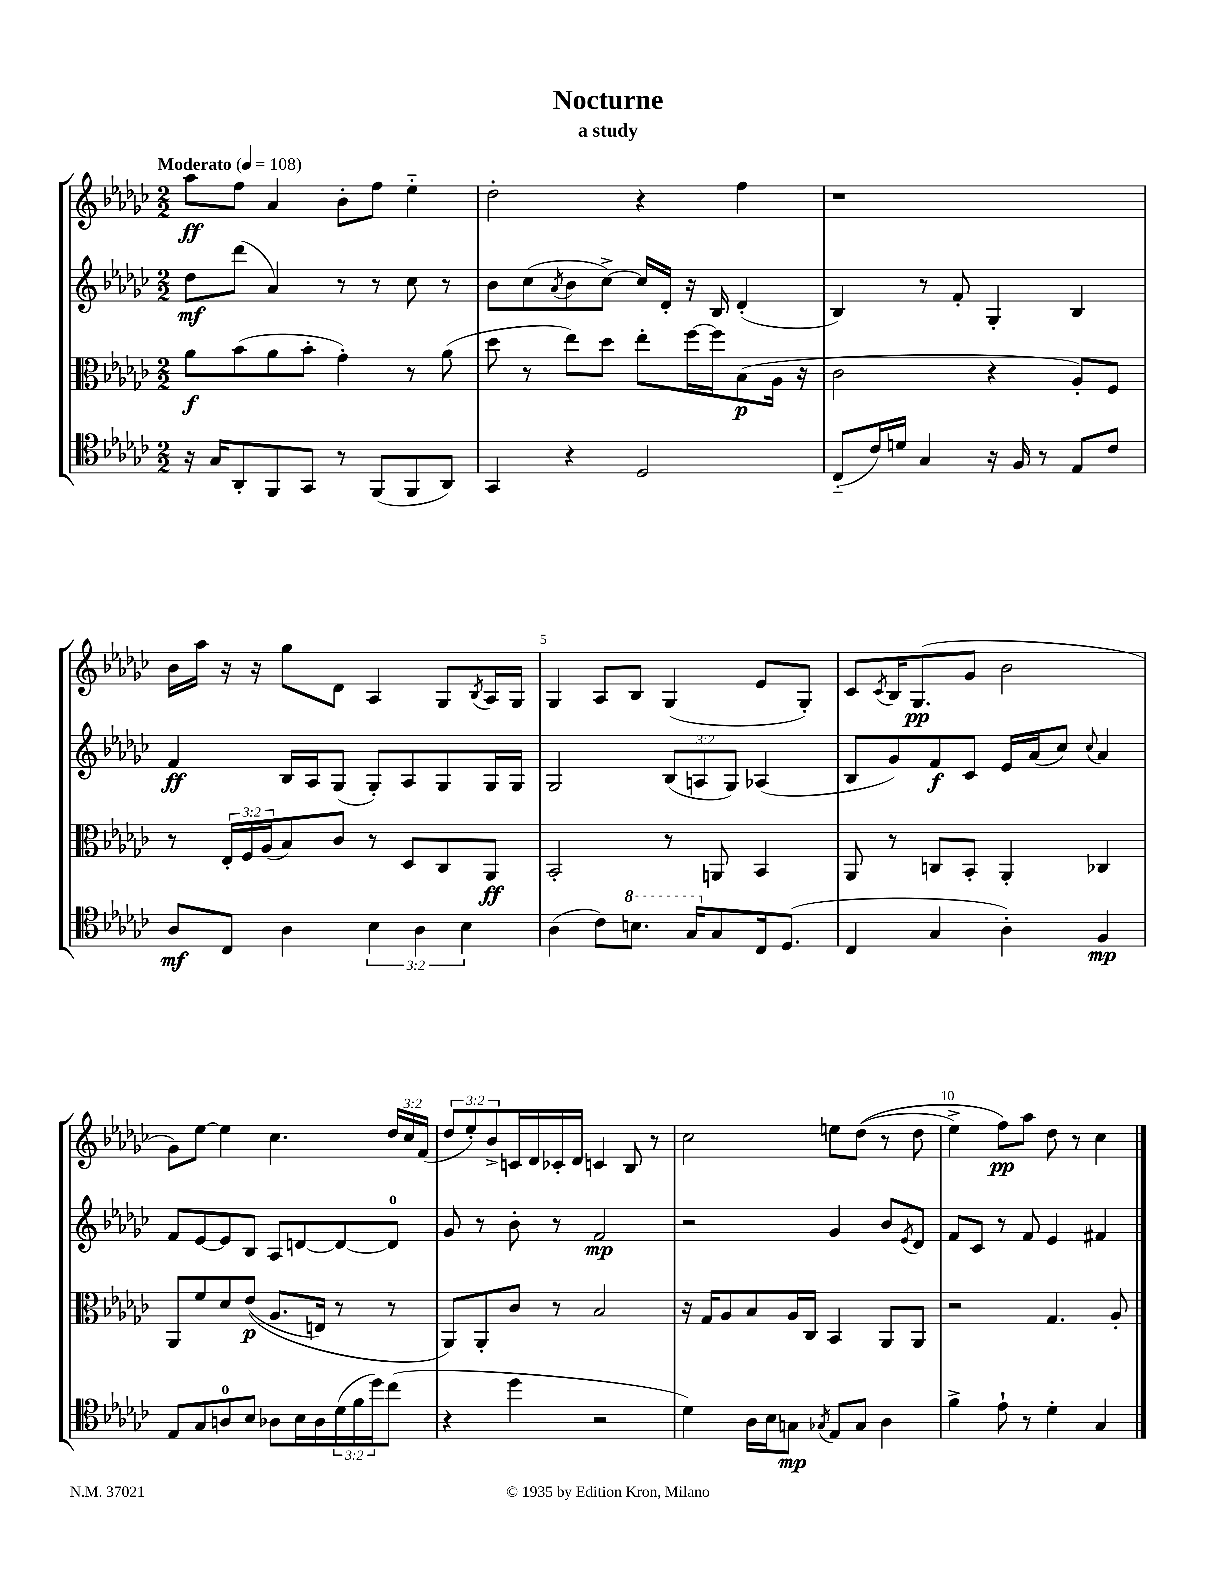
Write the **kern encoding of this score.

**kern	**dynam	**kern	**dynam	**kern	**dynam	**kern	**dynam
*part4	*part4	*part3	*part3	*part2	*part2	*part1	*part1
*staff4	*staff4	*staff3	*staff3	*staff2	*staff2	*staff1	*staff1
*clefC4	*	*clefC3	*	*clefG2	*	*clefG2	*
*k[b-e-a-d-g-c-]	*	*k[b-e-a-d-g-c-]	*	*k[b-e-a-d-g-c-]	*	*k[b-e-a-d-g-c-]	*
*M2/2	*	*M2/2	*	*M2/2	*	*M2/2	*
*MM108	*	*MM108	*	*MM108	*	*MM108	*
=1	=1	=1	=1	=1	=1	=1	=1
!	!	!	!	!	!	!LO:TX:a:B:t=Moderato	!
16r	.	8a-\L	f	8dd-\L	mf	8aa-\L	ff
16G-/KL	.	.	.	.	.	.	.
8AA-'/	.	(8b-\	.	(8ddd-\J	.	8ff\J	.
8FF/	.	8a-\	.	4a-/)	.	4a-/	.
8GG-/J	.	8b-'\J	.	.	.	.	.
8r	.	4g-'\)	.	8r	.	8b-'\L	.
(8FF/L	.	.	.	8r	.	8ff\J	.
8FF/	.	8r	.	8cc-\	.	4ee-\	.
8AA-/J)	.	(8a-\	.	8r	.	.	.
=2	=2	=2	=2	=2	=2	=2	=2
4GG-/	.	8dd-\	.	8b-\L	.	2dd-'\	.
.	.	8r	.	(8cc-\	.	.	.
.	.	.	.	8qa-/	.	.	.
4r	.	8ee-\L)	.	8b-\	.	.	.
.	.	8dd-\J	.	[8cc-^\J)	.	.	.
2D-/	.	8ee-'\L	.	16cc-/LL]	.	4r	.
.	.	.	.	16d-'/JJ	.	.	.
.	.	[16ff\L	.	16r	.	.	.
.	.	16ff\J]	.	16B-/	.	.	.
.	.	(8B-\	p	(4d-'/	.	4ff\	.
.	.	16A-\Jk	.	.	.	.	.
.	.	16r	.	.	.	.	.
=3	=3	=3	=3	=3	=3	=3	=3
(8C-/L	.	2c-\	.	4B-/)	.	1r	.
16c-/L)	.	.	.	.	.	.	.
16dn/JJ	.	.	.	.	.	.	.
4G-/	.	.	.	8r	.	.	.
.	.	.	.	8f'/	.	.	.
16r	.	4r	.	4G-'/	.	.	.
16F/	.	.	.	.	.	.	.
8r	.	.	.	.	.	.	.
8E-/L	.	8A-'/L)	.	4B-/	.	.	.
8c-/J	.	8F/J	.	.	.	.	.
!!LO:LB:g=z
=4	=4	=4	=4	=4	=4	=4	=4
8A-/L	mf	8r	.	4f/	ff	16b-\LL	.
.	.	.	.	.	.	16aa-\JJ	.
8C-/J	.	24E-'/LL	.	.	.	16r	.
.	.	24F/	.	.	.	.	.
.	.	.	.	.	.	16r	.
.	.	(24A-/J	.	.	.	.	.
4A-\	.	8B-/)	.	16B-/LL	.	8gg-\L	.
.	.	.	.	16A-/J	.	.	.
.	.	8c-/J	.	(8G-/J	.	8d-\J	.
6B-\	.	8r	.	8G-'/L)	.	4A-/	.
.	.	8D-/L	.	8A-/	.	.	.
6A-\	.	.	.	.	.	.	.
.	.	8C-/	.	8G-/	.	8G-/L	.
6B-\	.	.	.	.	.	.	.
.	.	.	.	.	.	8qB-/	.
.	.	8AA-/J	ff	16G-/L	.	16A-/L	.
.	.	.	.	16G-/JJ	.	16G-/JJ	.
=5	=5	=5	=5	=5	=5	=5	=5
(4A-\	.	2BB-'/	.	2G-/	.	4G-/	.
8c-\L)	.	.	.	.	.	8A-/L	.
*8va	*	*	*	*	*	*	*
8.bn\J	.	.	.	.	.	8B-/J	.
.	.	8r	.	(12B-/L	.	(4G-/	.
16g-/KL	.	.	.	.	.	.	.
.	.	.	.	12An/	.	.	.
*X8va	*	*	*	*	*	*	*
8G-/	.	8AAn/	.	.	.	.	.
.	.	.	.	12G-/J)	.	.	.
16C-/k	.	4BB-/	.	(4A-X/	.	8e-/L	.
(8.D-/J	.	.	.	.	.	.	.
.	.	.	.	.	.	8G-'/J)	.
=6	=6	=6	=6	=6	=6	=6	=6
4C-/	.	8AA-/	.	8B-/L	.	8c-/L	.
.	.	.	.	.	.	8qc-/	.
.	.	8r	.	8g-/)	.	16B-/K	.
.	.	.	.	.	.	(8.G-/	pp
4G-/	.	8Cn/L	.	8f/	f	.	.
.	.	8BB-'/J	.	8c-/J	.	8g-/J	.
4A-'\)	.	4AA-'/	.	16e-/LL	.	2b-\	.
.	.	.	.	(16a-/J	.	.	.
.	.	.	.	8cc-/J)	.	.	.
.	.	.	.	8qqcc-/	.	.	.
4F/	mp	4C-X/	.	4a-/	.	.	.
!!LO:LB:g=z
=7	=7	=7	=7	=7	=7	=7	=7
8E-/L	.	8AA-/L	.	8f/L	.	8g-\L)	.
8G-/	.	8f/	.	[8e-/	.	[8ee-\J	.
8An/	.	8d-/	.	8e-/]	.	4ee-\]	.
8B-/J	.	((8e-/J	p	8B-/J	.	.	.
8A-X\L	.	8.A-/L	.	8A-/L	.	4.cc-\	.
16B-\L	.	.	.	[8dn/	.	.	.
16A-\	.	16En/Jk)	.	.	.	.	.
(24d-\	.	8r	.	8d/_	.	.	.
24f\	.	.	.	.	.	.	.
24dd-\J)	.	.	.	.	.	.	.
(8cc-\J	.	8r	.	8d/J]	.	24dd-/LL	.
.	.	.	.	.	.	24cc-/	.
.	.	.	.	.	.	(24f/JJ	.
=8	=8	=8	=8	=8	=8	=8	=8
4r	.	8AA-/L)	.	8g-/	.	12dd-/L	.
.	.	.	.	.	.	12ee-'/)	.
.	.	8AA-'/	.	8r	.	.	.
.	.	.	.	.	.	12b-^/	.
4dd-\	.	8c-/J	.	8b-'\	.	16cn/L	.
.	.	.	.	.	.	16d-/	.
.	.	8r	.	8r	.	16c-X'/	.
.	.	.	.	.	.	16d-/JJ	.
2r	.	2B-/	.	2f/	mp	4cn/	.
.	.	.	.	.	.	8B-/	.
.	.	.	.	.	.	8r	.
=9	=9	=9	=9	=9	=9	=9	=9
4d-\)	.	16r	.	2r	.	2cc-\	.
.	.	16G-/KL	.	.	.	.	.
.	.	8A-/	.	.	.	.	.
16A-\LL	.	8B-/	.	.	.	.	.
16B-\J	.	.	.	.	.	.	.
8Gn\J	mp	16A-/L	.	.	.	.	.
.	.	16C-/JJ	.	.	.	.	.
8qG-X/	.	.	.	.	.	.	.
8E-/L	.	4BB-/	.	4g-/	.	8een\L	.
8G-/J	.	.	.	.	.	((8dd-\J	.
4A-\	.	8AA-/L	.	8b-/L	.	8r	.
.	.	.	.	8qe-/	.	.	.
.	.	8AA-/J	.	8d-/J	.	8dd-\	.
=10	=10	=10	=10	=10	=10	=10	=10
4f^\	.	2r	.	8f/L	.	4ee-^\)	.
.	.	.	.	8c-/J	.	.	.
8e-`\	.	.	.	8r	.	8ff\L)	pp
8r	.	.	.	8f/	.	8aa-\J	.
4d-'\	.	4.G-/	.	4e-/	.	8dd-\	.
.	.	.	.	.	.	8r	.
4G-/	.	.	.	4f#X/	.	4cc-\	.
.	.	8A-'/	.	.	.	.	.
==	==	==	==	==	==	==	==
*-	*-	*-	*-	*-	*-	*-	*-
